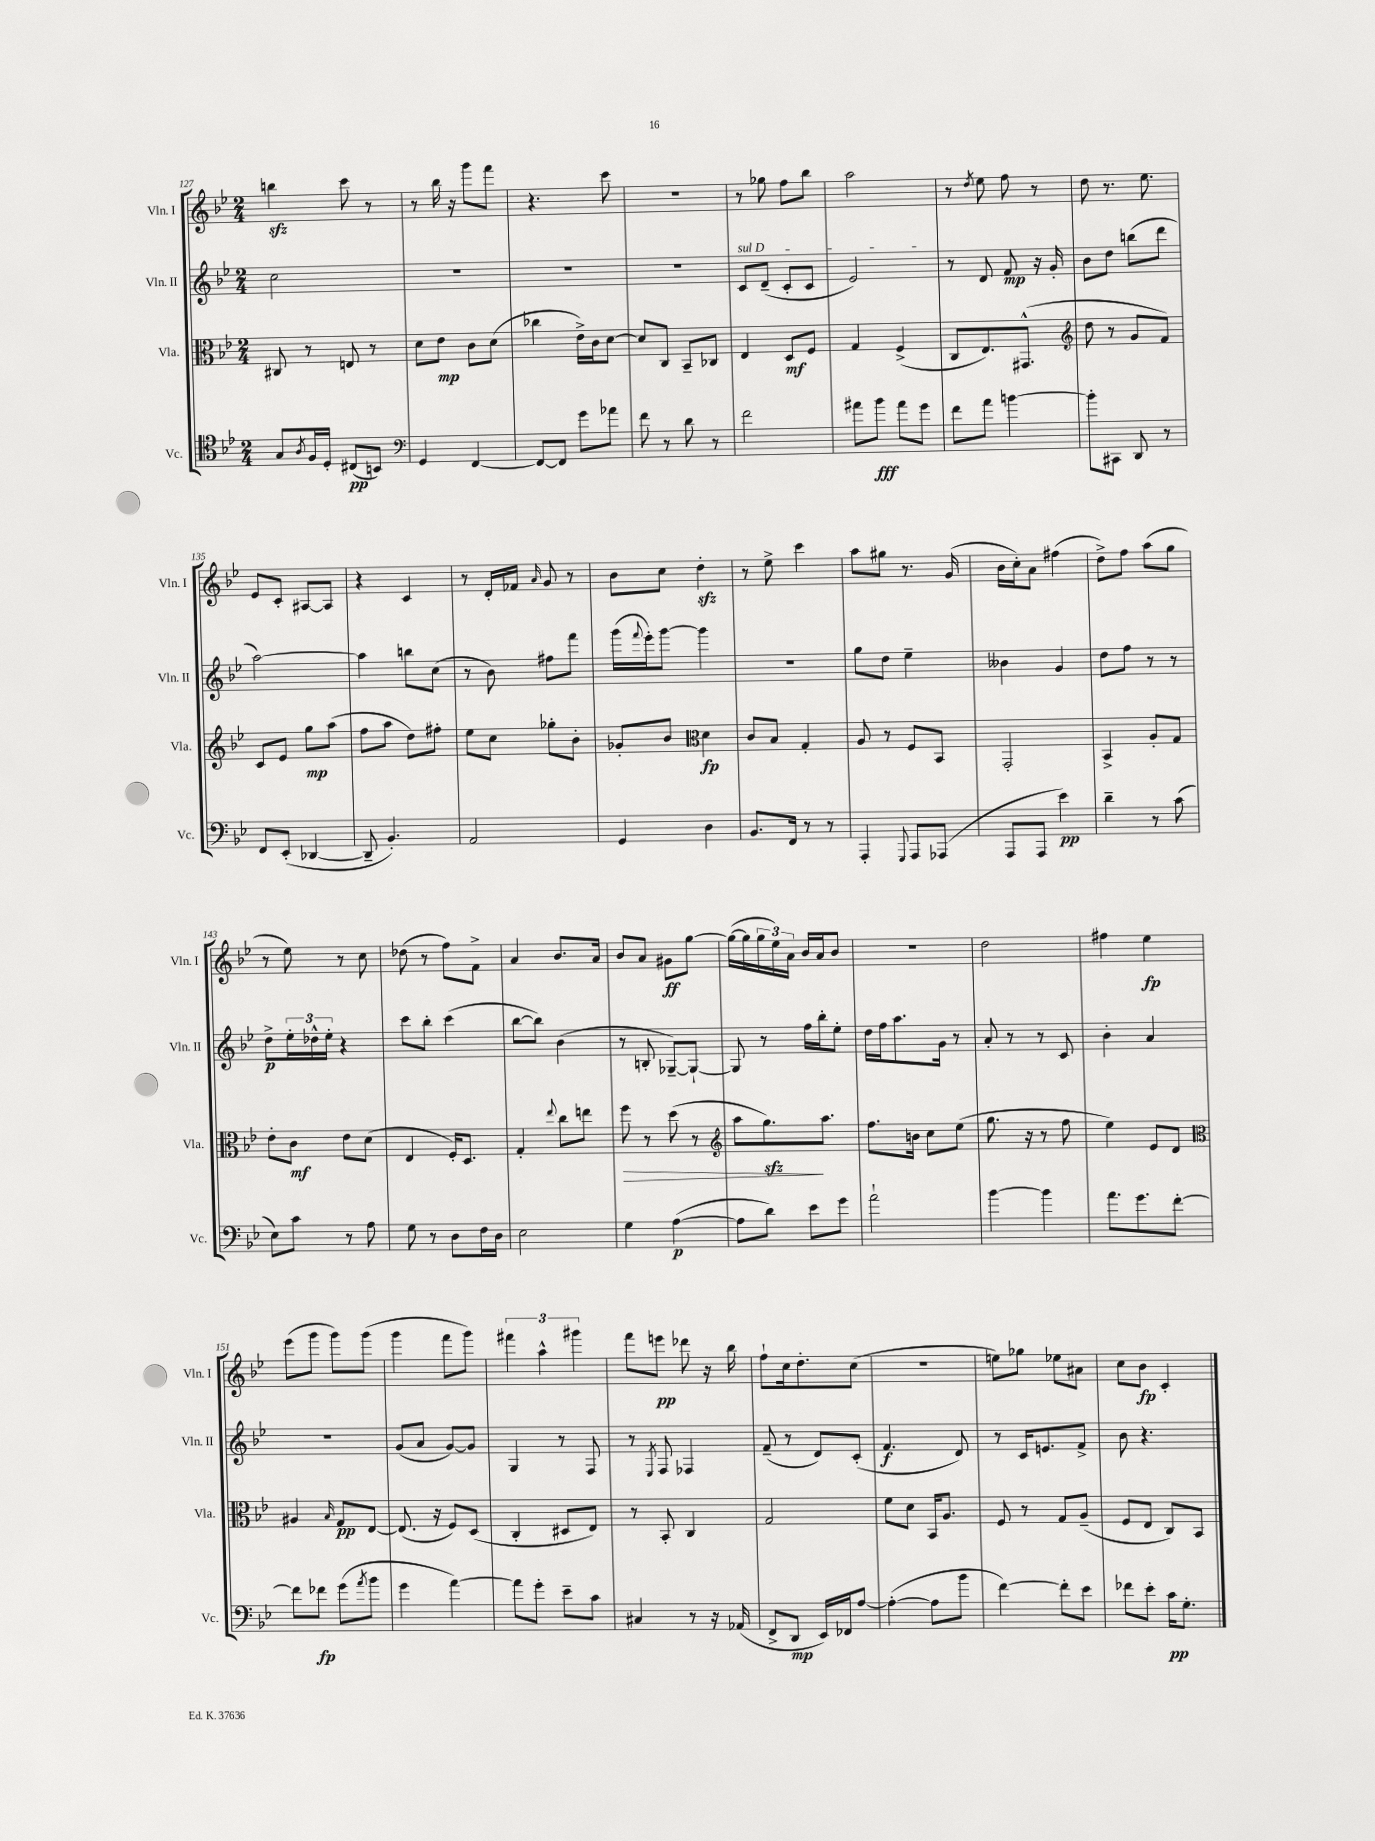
<<
\new StaffGroup <<
\new Staff = "s0" \with { instrumentName = "Vln. I" shortInstrumentName = "Vln. I" } {
    \clef treble \key bes \major \numericTimeSignature \time 2/4
    b''4\sfz c'''8 r8 |
    r8 bes''16 r16 g'''8 f'''8 |
    r4. c'''8 |
    R2 |
    r8 ges''8 f''8 bes''8 |
    a''2 |
    r8 \acciaccatura { d''8 } ees''8 f''8 r8 |
    d''8 r8. ees''8. |
    ees'8 c'8-. ais8~ ais8 |
    r4 c'4 |
    r8 d'16-. fes'16 \grace { a'16 } g'8 r8 |
    bes'8 c''8 d''4-.\sfz |
    r8 ees''8-> c'''4 |
    a''8 gis''8 r8. g'16( |
    bes'16 c''16-.) a'8 fis''4( |
    d''8->) f''8 a''8( g''8 |
    r8 ees''8) r8 c''8 |
    des''8( r8 f''8) f'8-> |
    a'4 bes'8. a'16 |
    bes'8 a'8 gis'8\ff g''8~ |
    g''16~( g''16 \tuplet 3/2 { g''16 ees''16) a'16 } bes'16 a'16 bes'8 |
    r2 |
    d''2 |
    fis''4 ees''4\fp |
    ees'''8( g'''8 g'''8) g'''8( |
    g'''4 f'''8 g'''8) |
    \tuplet 3/2 { fis'''4 a''4-^ gis'''4 } |
    f'''8 e'''8\pp des'''8 r16 bes''16 |
    f''8-! c''16 d''8.-. c''8( |
    R2 |
    e''8) ges''8 ees''8 ais'8 |
    c''8 bes'8\fp c'4-. \bar "|." |
}
\new Staff = "s1" \with { instrumentName = "Vln. II" shortInstrumentName = "Vln. II" } {
    \clef treble \key bes \major \numericTimeSignature \time 2/4
    c''2 |
    R2 |
    R2 |
    R2 |
    \once \override TextSpanner.bound-details.left.text = \markup { \italic "sul D" } c'8\startTextSpan d'8--( c'8-. c'8 |
    ees'2\stopTextSpan) |
    r8 d'8 f'8\mp r16 g'16-. |
    bes'8 d''8 b''8( d'''8 |
    a''2~) |
    a''4 b''8 c''8( |
    r8 bes'8) fis''8 f'''8 |
    g'''16( \appoggiatura { f'''8 } ees'''16-.) g'''8~ g'''4 |
    R2 |
    g''8 d''8 ees''4-- |
    beses'4 g'4 |
    d''8 f''8 r8 r8 |
    d''8->\p \tuplet 3/2 { ees''16-. des''16-^ ees''16-. } r4 |
    c'''8 bes''8-. c'''4( |
    bes''8~ bes''8) bes'4( |
    r8 b8-. ges8~--) ges8~-! |
    ges8 r8 f''16 bes''16-. ees''8-. |
    d''16 f''16 a''8. g'16 r8 |
    a'8-. r8 r8 c'8 |
    bes'4-. a'4 |
    r2 |
    g'8( a'8 g'8~) g'8 |
    g4 r8 f8 |
    r8 \acciaccatura { ees8 } f8 fes4 |
    f'8--( r8 d'8) c'8-.( |
    f'4.\f d'8) |
    r8 c'16 e'8. f'8-> |
    bes'8 r4. \bar "|." |
}
\new Staff = "s2" \with { instrumentName = "Vla." shortInstrumentName = "Vla." } {
    \clef alto \key bes \major \numericTimeSignature \time 2/4
    cis8 r8 e8 r8 |
    d'8 ees'8\mp c'8 d'8( |
    ces''4 ees'16->) c'16 d'8~ |
    d'8 c8 bes,8-- ces8 |
    ees4 d8\mf f8 |
    g4 f4->( |
    c8 ees8.) gis,8.-^( |
    \clef treble d''8 r8 g'8 f'8) |
    c'8 ees'8 g''8\mp a''8( |
    f''8 a''8 d''8) fis''8-. |
    ees''8 c''8 ges''8-. bes'8-. |
    ges'8-. bes'8 \clef alto d'4\fp |
    c'8 bes8 g4-. |
    a8 r8 f8 bes,8 |
    g,2-. |
    bes,4-> a8-. g8 |
    ees'8-. c'8\mf ees'8 d'8( |
    ees4 f16-.) d8. |
    g4-. \appoggiatura { ees''8 } c''8 e''8 |
    f''8\> r8 d''8( r8 |
    \clef treble a''8 g''8.\sfz\!) a''8. |
    f''8. b'16 c''8 ees''8( |
    g''8. r16 r8 f''8 |
    ees''4) ees'8 d'8 |
    \clef alto ais4 \grace { bes16 } g8\pp ees8~ |
    ees8.( r16 f8) d8( |
    c4-. dis8 ees8) |
    r8 bes,8-. c4 |
    g2 |
    f'8 d'8 bes,16 a8. |
    f8 r8 g8 a8--( |
    f8 ees8 c8) bes,8 \bar "|." |
}
\new Staff = "s3" \with { instrumentName = "Vc." shortInstrumentName = "Vc." } {
    \clef tenor \key bes \major \numericTimeSignature \time 2/4
    g8 \acciaccatura { a8 } f16 d16-. cis8\pp( b,8) |
    \clef bass g,4 f,4~ |
    f,8~ f,8 g'8 aes'8 |
    f'8 r8 d'8 r8 |
    f'2 |
    ais'8 bes'8\fff ais'8 g'8 |
    f'8 a'8 b'4~ |
    b'8-. cis,8 d,8 r8 |
    f,8 ees,8-.( des,4~ |
    des,8-- bes,4.-.) |
    a,2 |
    g,4 d4 |
    bes,8. f,16 r8 r8 |
    a,,4-. \appoggiatura { g,,8 } a,,8 aes,,8( |
    a,,8 a,,8 ees'4\pp) |
    d'4-- r8 c'8( |
    ees8) c'8 r8 a8 |
    g8 r8 d8 f16 d16 |
    ees2 |
    g4 a4~\p( |
    a8 d'8) ees'8 g'8 |
    a'2-! |
    bes'4~ bes'4 |
    a'8. g'8. f'8~-. |
    f'8 fes'8\fp g'8( \acciaccatura { a'8 } bes'8 |
    g'4 a'4~) |
    a'8 g'8-. ees'8-- c'8 |
    cis4 r8 r16 aes,16( |
    f,8-> d,8\mp ees,16) fes,16 a8~ |
    a4~-.( a8 bes'8 |
    f'4~) f'8-. ees'8 |
    fes'8 ees'8-. c'16\pp g8.-. \bar "|." |
}
>>
>>
\layout { \context { \Score currentBarNumber = #127 } }
